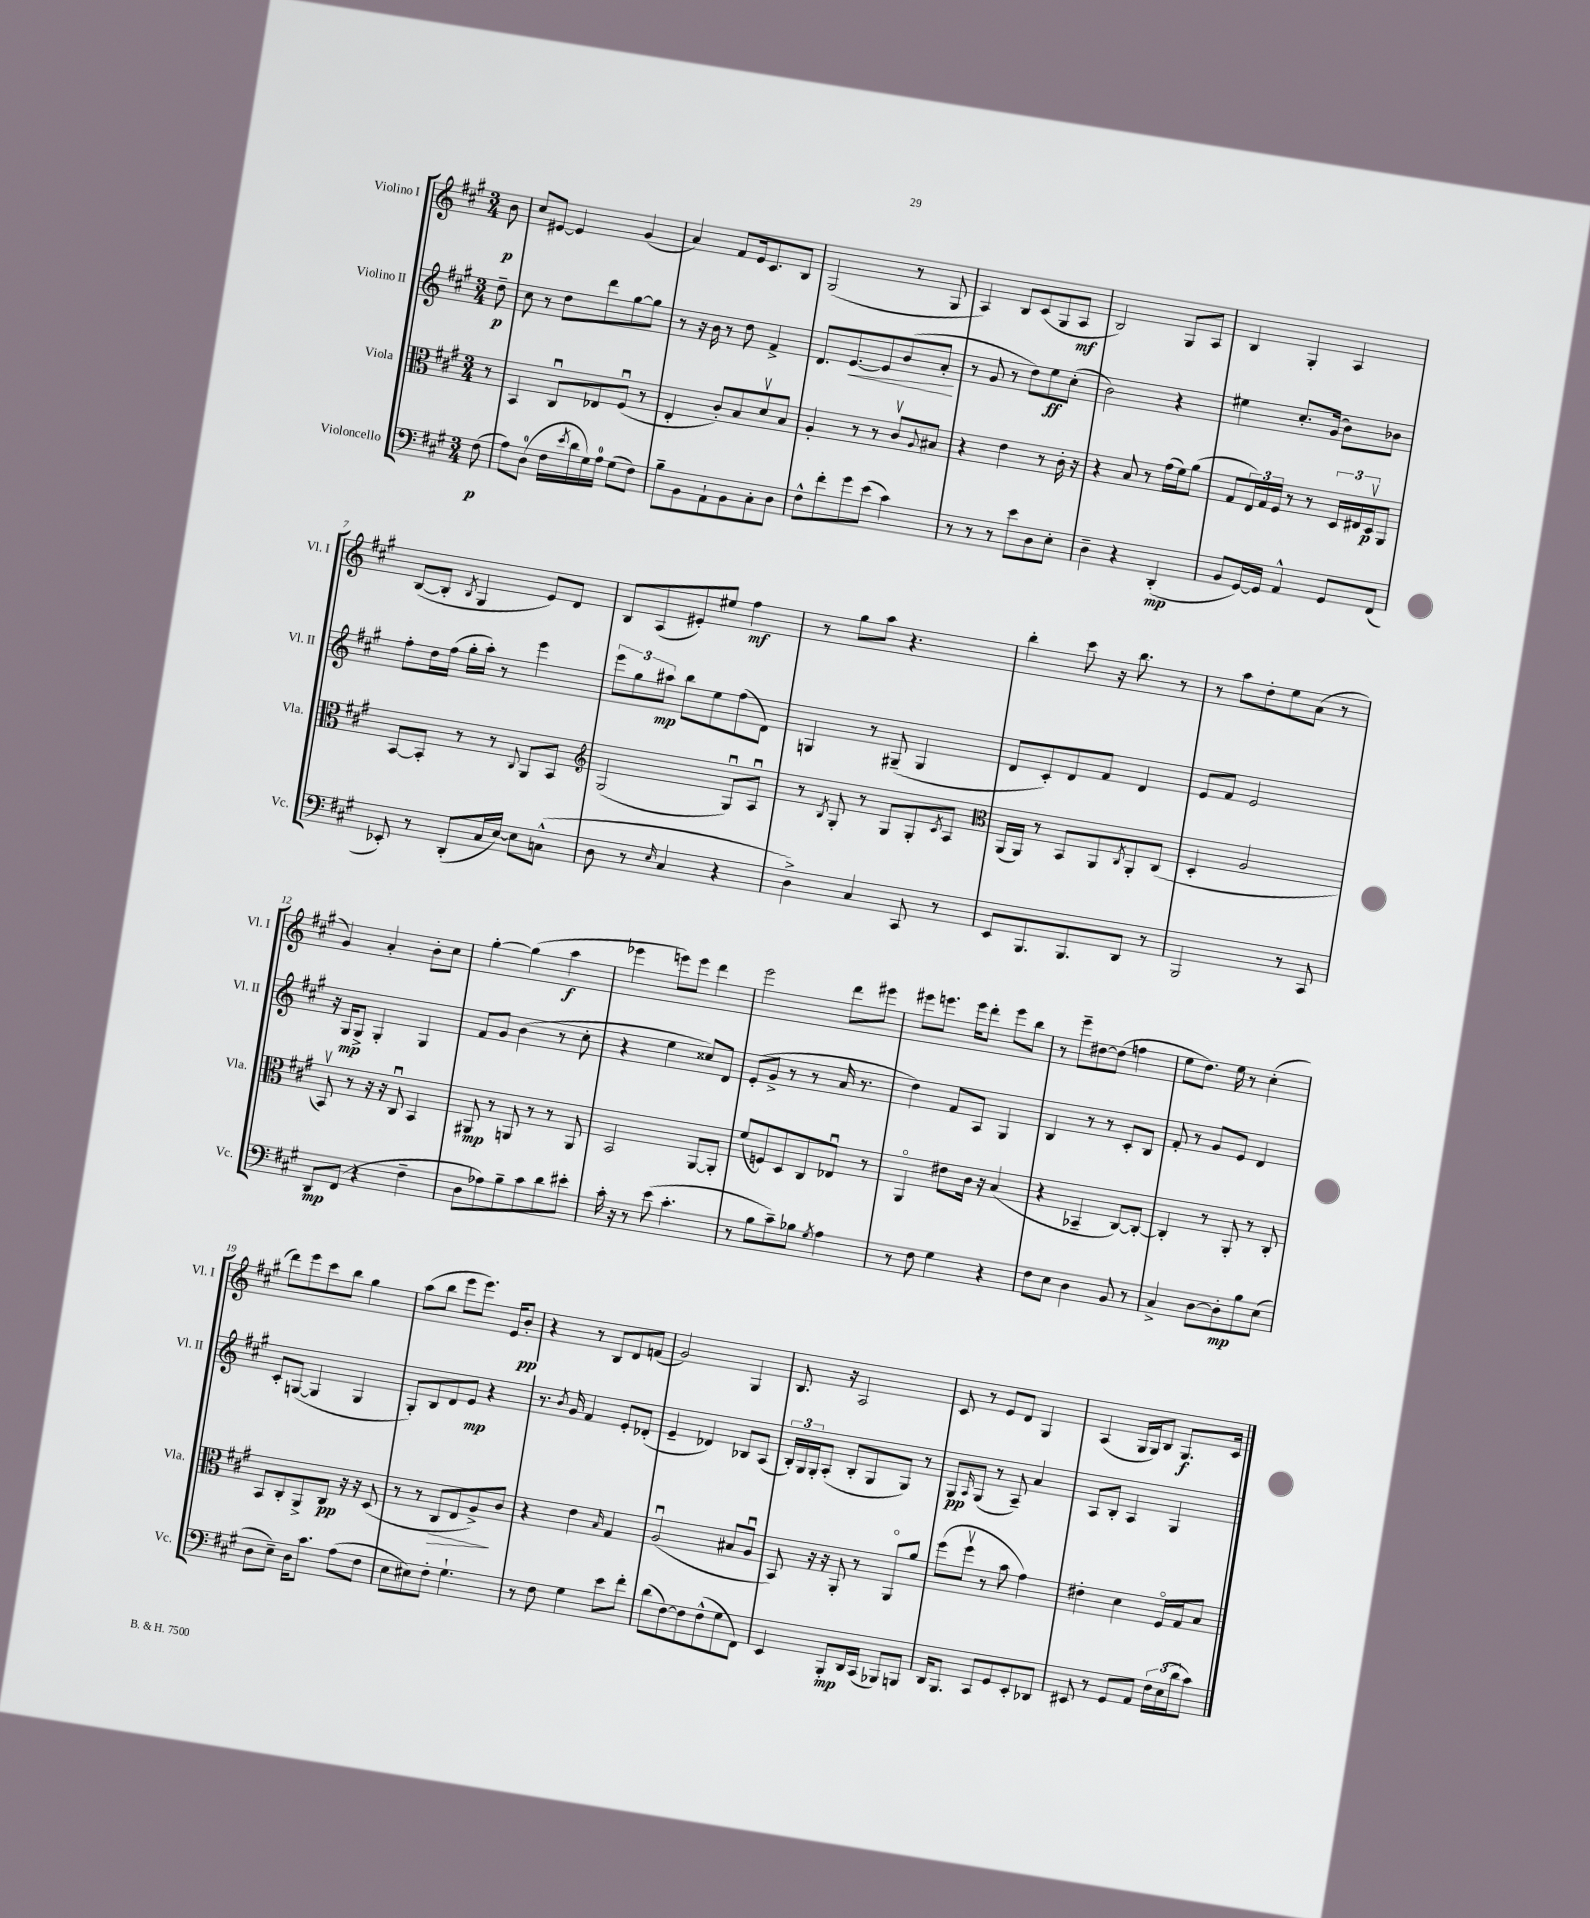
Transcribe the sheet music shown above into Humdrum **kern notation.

**kern	**kern	**kern	**kern
*staff4	*staff3	*staff2	*staff1
*clefF4	*clefC3	*clefG2	*clefG2
*k[f#c#g#]	*k[f#c#g#]	*k[f#c#g#]	*k[f#c#g#]
*M3/4	*M3/4	*M3/4	*M3/4
(8F#\	8r	8dd~\	8b\
=	=	=	=
8A\L)	4BB/	8cc#\	8cc#/L
(8D\J	.	8r	[8e#/J
16F#\LL	8C#u/L	8dd\L	4e#/]
8qe/	.	.	.
16d\	.	.	.
16G#\)	8E-/	8ddd\	.
16A\JJ	.	.	.
(8G#\L	(8F#u/J	[8gg#\	(4g#/
8F#\J)	8r	8gg#\]J	.
=	=	=	=
8B~\L	4E'/	8r	4a/)
8BB\	.	16r	.
.	.	16b\	.
8AA`\	8c#'/L)	8r	8f#/L
8BB\	8B/	8dd\	16e/k
.	.	.	8.c#/
8C#'\	8dv/	4f#^/	.
8D\J	8B/J	.	8B/J
=	=	=	=
8F#^^\L	4A'/	8.d/L	(2G#/
8f#'\	.	.	.
.	.	[8.e/	.
8g#\	8r	.	.
(8e\J	8r	8e/]	.
4c#\)	8c#v/L	(8b/	8r
.	8qqA/	.	.
.	8B#/J	8a'/J	8G#/
=	=	=	=
8r	4r	8r	4A/)
8r	.	8g#/	.
8r	4e\	8r	8B/L
8e\L	.	8dd\L)	(8c#/
8D\	8r	8ee\	8G#/
8E'\J	16c#'\	(8cc#'\J	8A/J
.	16r	.	.
=	=	=	=
4D~\	4r	2b\)	2B/)
4r	8B/	.	.
.	8r	.	.
(4DD'/	(16g#\LL	4r	8G#/L
.	16f#\J)	.	.
.	(8a\J	.	8A/J
=	=	=	=
8BB/L	8G#/L	4ee#\	4B/
[16GG#/L)	24E/L)	.	.
.	24G#/	.	.
16GG#/]JJ	.	.	.
.	24F#/JJ	.	.
4AA^^/	8r	8.cc#'/L	4G#'/
.	8r	.	.
.	.	(16g#/Jk	.
8GG#/L	24D/LL	8b\L)	4A/
.	24E#/	.	.
.	24Dv/J	.	.
(8FF#/J	8AA/J	8b-\J	.
=	=	=	=
8EE-'/)	[8BB/L	8ff#'\L	([8B/L
8r	8BB'/]J	16dd\L	8B'/]J
.	.	(16ff#\JJ	.
.	.	.	8qB/
(8DD'/L	8r	16gg#'\LL	4G#/
.	.	16aa'\JJ)	.
16C#/L	8r	8r	.
[16E/JJ)	.	.	.
.	8qqC#/	.	.
8E\]L	8AA/L	4eee\	8e/L)
(8C^^\J	8BB/J	.	8d/J
=	=	=	=
*	*clefG2	*	*
8D\	(2G#/	12eee\L	8B/L
.	.	12gg#\	.
8r	.	.	(8A/
.	.	12aa#\J	.
16qqE/	.	.	.
4C#/	.	8bb\L	8e#'/)
.	.	8ee\	8ee#/J
4r	8G#u/L)	(8ff#\	4ff#\
.	8Au/J	8d\J)	.
=	=	=	=
4D^\)	8r	4G/	8r
.	8qB/	.	.
.	8G#'/	.	8gg#\L
4C#/	8r	8r	8aa\J
.	8G#/L	(8G#~/	4.r
8CC#/	8G#'/	4G#/	.
.	8qc#/	.	.
8r	8A/J	.	.
=	=	=	=
*	*clefC3	*	*
8EE/L	(16AA/LL	8d/L	4bb'\
.	16AA/JJ)	.	.
8.BBB/	8r	8c#'/)	.
.	8BB/L	8d/	8ccc#\
8.BBB/	.	.	.
.	8AA/	8f#/J	16r
.	.	.	8.bb\
.	8qC#/	.	.
8DD/J	8AA'/	4d/	.
8r	(8C#/J	.	8r
=	=	=	=
2BBB/	4D'/	8e/L	8r
.	.	8f#/J	8aa\L
.	2A/	2e/	8dd'\
.	.	.	8ee\
8r	.	.	(8a\J
8CC#/	.	.	8r
=	=	=	=
8DD/L	8BBv/)	16r	4g#/)
.	.	16G#/LK	.
(8FF#/J	8r	8G#^/J	.
4r	16r	4G#'/	4a'/
.	16r	.	.
.	8C#u/	.	.
4F#~\	4BB/	4G#/	8b'\L
.	.	.	8cc#\J
=	=	=	=
8D\L	8AA#/	8f#/L	[4gg#'\
8A-\)	8r	8g#/J	.
8B~\	8AA/	(4b\	(4gg#\]
8c#\	8r	.	.
8d\	8r	8r	4aa\
8e#'\J	8AA/	8cc#'\	.
=	=	=	=
16c#'\	2BB/	4r	4eee-\
16r	.	.	.
8r	.	.	.
(8e\	.	4ee\	8eee\L)
4.c#'\	.	.	8eee\J
.	[8AA/L	8cc##/L)	4ddd\
.	8AA'/]J	8d/J	.
=	=	=	=
8r	(8f#/L	(8e'/L	2eee\
8B\L	8F/)	8g#^/J	.
8c#~\)	8D/	8r	.
8B-\J	8C#/	8r	.
8qG#/	.	.	.
4A\	8E-u/J	16a/	8ddd\L
.	.	8.r	.
.	8r	.	8eee#\J
=	=	=	=
8r	4AAo/	4dd\)	8eee#\L
8F#\	.	.	8.eee\J
4G#\	8e#\L	8f#/L	.
.	.	.	16eee\LK
.	16c#\Jk	8A/J	8ddd'\J
.	16r	.	.
4r	(4B/	4G#/	8eee\L
.	.	.	8bb\J
=	=	=	=
8F#\L	4r	4B/	8r
8E\J	.	.	8eee~\L
4D\	4BB-~/	8r	[8dd#\
.	.	8r	(8dd#\]J
8BB/	[8C#/L)	8c#'/L	4ff\
8r	8C#'/_J	8B/J	.
=	=	=	=
4C#^/	4C#'/]	8f#'/	8ee\L
.	.	8r	8.dd\J)
[8D\L	8r	8g#/L	.
.	.	.	16ee\
8D'\]	8AA'/	8e/J	8r
8B\	8r	4d/	(4cc#'\
(8E\J	8C#'/	.	.
=	=	=	=
8D\L	8BB/L	8c#'/L	8ddd\L)
8E~\J)	8C#'/	([8G/J	8eee\
16D\LK	8AA^/	4G/]	8ccc#\
8.c#\J	.	.	.
.	8C#/J	.	8bb\J
(8A\L	16r	4G/	4gg#\
.	16r	.	.
8F#\J	(8D/	.	.
=	=	=	=
8E\L	8r	8G#'/L)	(8aa\L
8E#\)	8r	8B/	8bb\J
8F#'\J	8C#/L	8d/	8eee\L
4.G#`\	8E/	8e/J	8.eee\J)
.	8A^/)	4r	.
.	.	.	16e/LK
.	8c#/J	.	8b'/J
=	=	=	=
8r	4r	8.r	4r
8F#\	.	.	.
.	.	8qb/	.
.	.	16g#/	.
4G#\	4e\	4f#/	8r
.	.	.	8B/L
.	16qqB/	.	.
8e\L	4G#/	8e'/L	8d/
8f#'\J	.	(8d-'/J	(8f/J
=	=	=	=
(8d\L	(2Au/	4e~/	2g#/)
[8F#\)	.	.	.
8F#\]	.	4d-/)	.
(8F#^^\	.	.	.
8G#\	8B#/L	8B-/L	4G#/
8FF#\J)	8Au/J	(8A/J	.
=	=	=	=
4EE/	8BB/)	24B'/LL)	8.B/
.	.	24G#/	.
.	.	24G#'/J	.
.	16r	(8A'/J	.
.	16r	.	16r
8BBB'/L	8AA'/	8B'/L	2A/
16DD/L	8r	8G#/	.
(16CC#/JJ	.	.	.
8BBB-/L)	8AAo/L	8G#/J)	.
8BBB/J	8a/J	8r	.
=	=	=	=
16DD/LK	(8ff#\L	8G#/L	8c#/
8.BBB/J	.	.	.
.	.	16qqA/	.
.	8ff#v\J	(8G#/J	8r
8CC#/L	8r	8r	8e/L
8GG#/	8b\	8A~/)	8d/J
8EE'/	4g#\)	4a/	4G#/
8DD-/J	.	.	.
=	=	=	=
8EE#/	4e#'\	8A/L	(4A/
8r	.	8B'/J	.
8GG#/L	4d\	4A/	16G#/LL
.	.	.	16G#/J)
8AA/J	.	.	8B/J
24F#\LL	16F#o/LL	4G#/	8.G#/L
(24E\	.	.	.
.	16G#/J	.	.
24d\J	.	.	.
8c#\J)	8B/J	.	.
.	.	.	16c#/Jk
==	==	==	==
*-	*-	*-	*-
